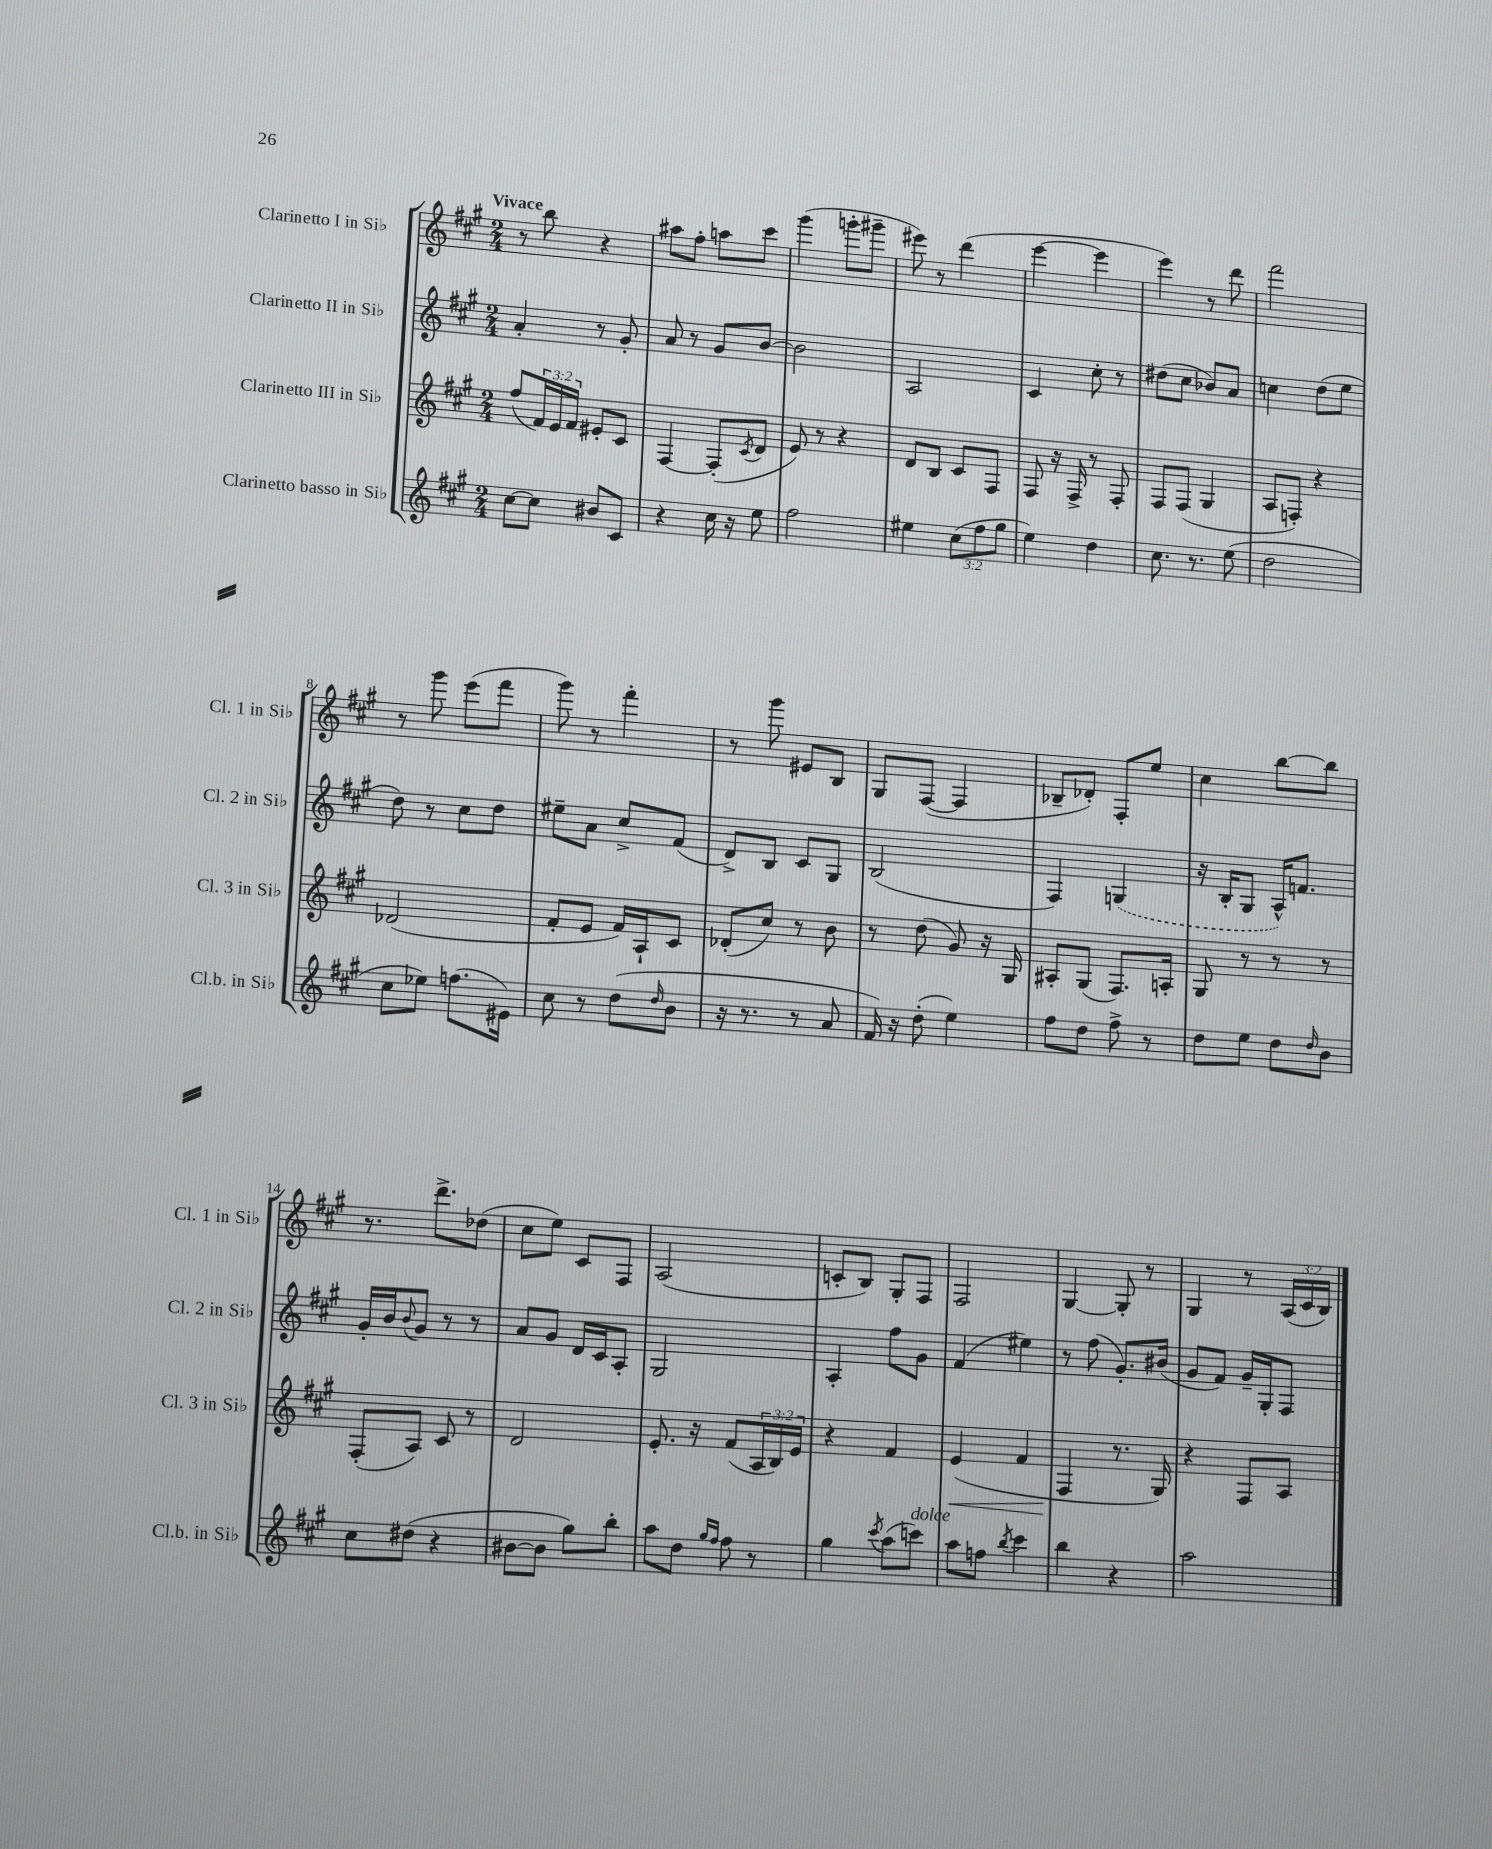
<<
\new StaffGroup <<
\new Staff = "s0" \with { instrumentName = "Clarinetto I in Sib" shortInstrumentName = "Cl. 1 in Sib" } {
    \clef treble \key a \major \numericTimeSignature \time 2/4 \override Staff.TupletNumber.text = #tuplet-number::calc-fraction-text \tempo "Vivace"
    r8 b''8 r4 |
    ais''8 fis''8-. a''8 cis'''8 |
    gis'''4( g'''8-. gis'''8-- |
    eis'''8) r8 d'''4( |
    e'''4~ e'''4 |
    e'''4) r8 d'''8 |
    fis'''2 |
    r8 gis'''8 e'''8( fis'''8 |
    gis'''8) r8 fis'''4-. |
    r8 gis'''8 eis'8 b8 |
    gis8 fis8~( fis4 |
    bes8-- des'8-.) fis8-. e''8 |
    cis''4 b''8~ b''8 |
    r8. d'''8.-> des''8( |
    cis''8 e''8) cis'8 fis8 |
    a2( |
    c'8-. b8) gis8-. fis8 |
    fis2 |
    gis4~ gis8-. r8 |
    gis4 r8 \tuplet 3/2 { a16( cis'16 b16) } \bar "|." |
}
\new Staff = "s1" \with { instrumentName = "Clarinetto II in Sib" shortInstrumentName = "Cl. 2 in Sib" } {
    \clef treble \key a \major \numericTimeSignature \time 2/4
    a'4-. r8 gis'8-. |
    a'8 r8 gis'8 b'8~ |
    b'2 |
    a2 |
    cis'4 cis''8-. r8 |
    dis''8( cis''8 bes'8) a'8 |
    c''4 d''8( e''8 |
    d''8) r8 cis''8 d''8 |
    eis''8-- a'8 cis''8-> fis'8( |
    d'8->) b8 cis'8 gis8 |
    b2( |
    fis4) \once \slurDashed g4( |
    r16 b16-. gis8 a16-^) f'8. |
    gis'16-. b'16 \appoggiatura { b'8 } gis'8 r8 r8 |
    a'8 gis'8 d'16 cis'16 a8-. |
    gis2 |
    a4-. fis''8 gis'8 |
    fis'4( eis''4) |
    r8 fis''8( gis'8.-.) bis'16( |
    gis'8 fis'8) gis'16-- gis16-. fis8 \bar "|." |
}
\new Staff = "s2" \with { instrumentName = "Clarinetto III in Sib" shortInstrumentName = "Cl. 3 in Sib" } {
    \clef treble \key a \major \numericTimeSignature \time 2/4 \override Staff.TupletNumber.text = #tuplet-number::calc-fraction-text
    fis''8( \tuplet 3/2 { fis'16) e'16 fis'16 } eis'8-. cis'8 |
    fis4~ fis8-.( \acciaccatura { cis'8 } d'8 |
    e'8) r8 r4 |
    d'8 b8 cis'8 fis8 |
    fis8 r16 fis16-> r8 fis8-. |
    fis8 fis8( gis4 |
    a8 f8-.) r4 |
    des'2( |
    fis'8-. e'8 fis'16) a16-! cis'8 |
    des'8-.( cis''8) r8 b'8 |
    r8 d''8( gis'8) r16 gis16 |
    ais8-. gis8( fis8.) a16-. |
    gis8 r8 r8 r8 |
    fis8-.( a8) cis'8 r8 |
    d'2 |
    e'8.-. r16 fis'8( \tuplet 3/2 { a16 b16) e'16 } |
    r4 fis'4 |
    e'4\<( fis'4 |
    fis4\! r8. gis16) |
    r4 fis8 a8 \bar "|." |
}
\new Staff = "s3" \with { instrumentName = "Clarinetto basso in Sib" shortInstrumentName = "Cl.b. in Sib" } {
    \clef treble \key a \major \numericTimeSignature \time 2/4 \override Staff.TupletNumber.text = #tuplet-number::calc-fraction-text
    cis''8~ cis''8 bis'8 cis'8 |
    r4 cis''16 r16 e''8 |
    fis''2 |
    eis''4 \tuplet 3/2 { cis''8( fis''8 gis''8 } |
    e''4) d''4 |
    cis''8. r8. e''8( |
    d''2 |
    cis''8 ees''8) f''8.( eis'16) |
    cis''8 r8 d''8( \grace { d''16 } b'8 |
    r16 r8. r8 a'8 |
    fis'16) r16 d''8-.( e''4) |
    fis''8 d''8 fis''8-> r8 |
    d''8 e''8 d''8 \grace { d''16 } b'8 |
    cis''8 dis''8( r4 |
    bis'8~ bis'8 gis''8) b''8-. |
    a''8 d''8 \grace { gis''16 fis''16 } fis''8 r8 |
    gis''4 \acciaccatura { cis'''8 } a''8( c'''8^\markup { \italic "dolce" }) |
    a''8 f''8 \acciaccatura { b''8 } cis'''4 |
    b''4 r4 |
    a''2 \bar "|." |
}
>>
>>
